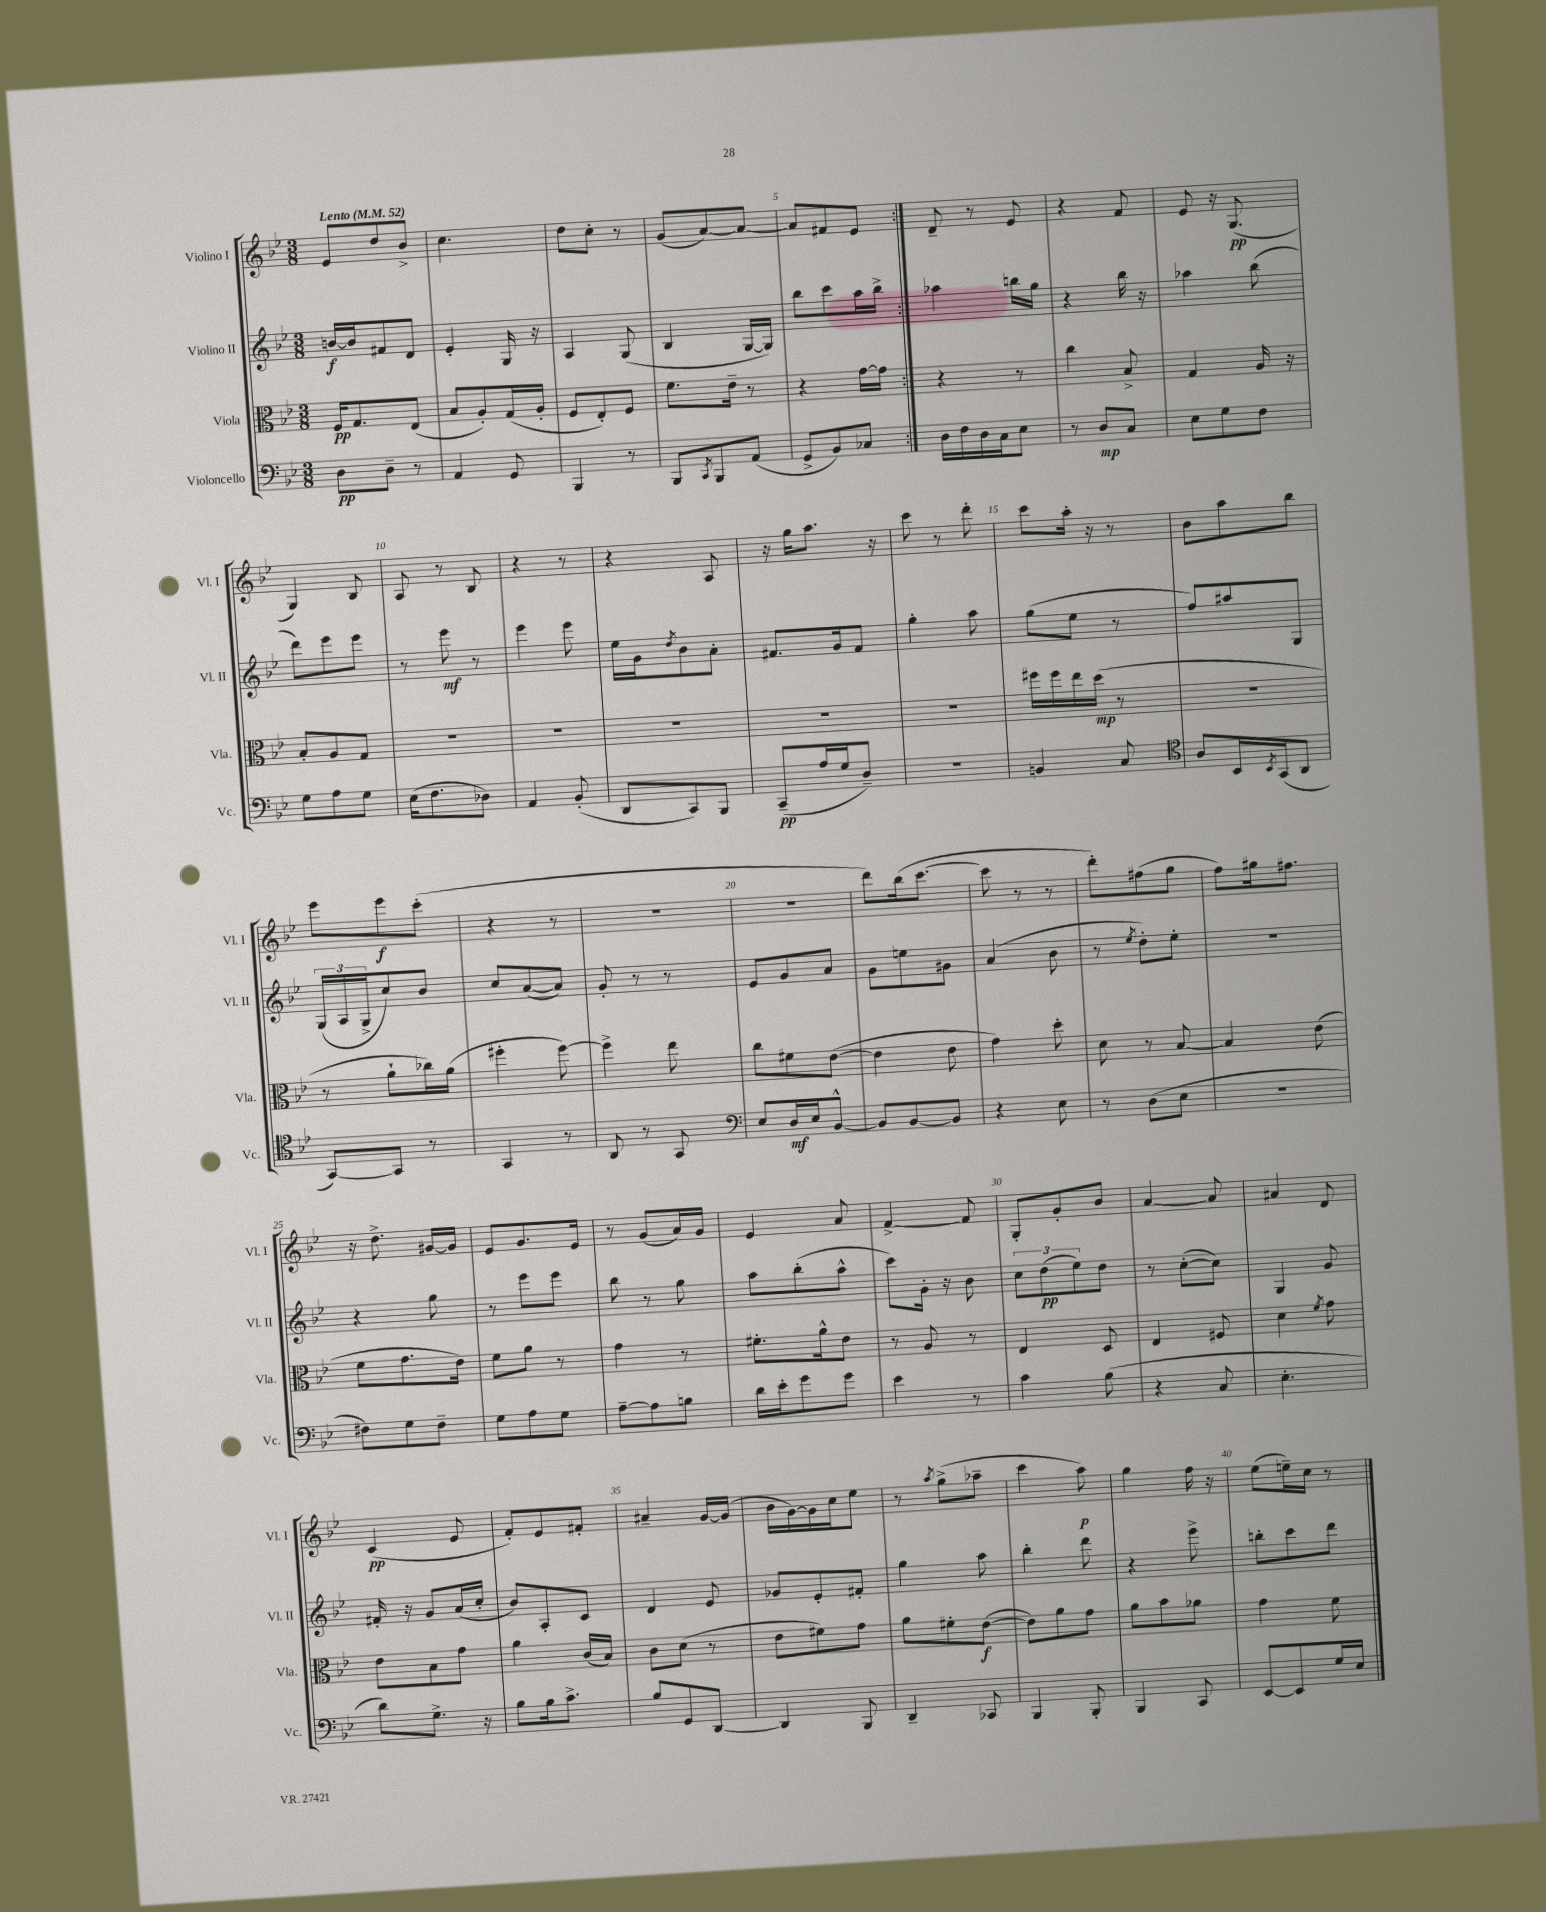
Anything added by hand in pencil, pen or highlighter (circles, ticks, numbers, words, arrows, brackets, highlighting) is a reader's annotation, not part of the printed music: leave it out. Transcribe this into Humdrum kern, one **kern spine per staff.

**kern	**kern	**kern	**kern
*staff4	*staff3	*staff2	*staff1
*clefF4	*clefC3	*clefG2	*clefG2
*k[b-e-]	*k[b-e-]	*k[b-e-]	*k[b-e-]
*M3/8	*M3/8	*M3/8	*M3/8
*MM52	*MM52	*MM52	*MM52
8D\L	16F/LK	[16b/LL	8e-/L
.	8.G/	16b/]J	.
8D~\J	.	8f#/	8dd/
8r	(8E-/J	8d/J	8b-^/J
=	=	=	=
4AA/	8B-/L	4e-'/	4.cc\
.	8A'/)	.	.
8GG/	(16G/L	16G/	.
.	16A'/JJ	16r	.
=	=	=	=
4BBB-/	8F/L	4A/	8dd\L
.	8E-'/)	.	8cc'\J
8r	8F/J	(8G/	8r
=	=	=	=
8BBB-/L	8.f\L	4B-/	(8g/L
8qCC/	.	.	.
8BBB-/	.	.	[8a/)
.	16e-~\Jk	.	.
(8AA/J	8r	[16G/LL	8a/_J
.	.	16G/]JJ)	.
=	=	=	=
8GG^/L	4r	8bb-\L	8a/]L
8BB-/)	.	8ccc\	8f#/
8C-/J	[16g\LL	16aa\L	8e-/J
.	16g\]JJ	16bb-^\JJ	.
=:|!	=:|!	=:|!	=:|!
16D\LL	4r	4aa-\	8d~/
16F\	.	.	.
16D\	.	.	8r
16C\J	.	.	.
8E-\J	8r	16bb\LL	8e-/
.	.	16gg\JJ	.
=	=	=	=
8r	4cc\	4r	4r
8D/L	.	.	.
8C/J	8B-^/	16bb-\	8f/
.	.	16r	.
=	=	=	=
8E-\L	4G/	4aa-\	8e-/
8G\	.	.	16r
.	.	.	(8.G/
8F\J	16A/	(8bb-\	.
.	16r	.	.
=	=	=	=
8G\L	8B-'/L	8ddd\L)	4G/)
8A\	8A/	8eee-\	.
8G\J	8G/J	8eee-\J	8B-/
=	=	=	=
(16E-\LK	4.r	8r	8A/
8.F\	.	.	.
.	.	8eee-\	8r
8D-\J)	.	8r	8B-/
=	=	=	=
4AA/	4.r	4eee-\	4r
(8BB-'/	.	8eee-\	8r
=	=	=	=
8DD/L	4.r	16ee-\LL	4r
.	.	16g\J	.
.	.	8qdd/	.
8CC/)	.	8b-\	.
8BBB-/J	.	8a'\J	8A/
=	=	=	=
(8CC~/L	4.r	8.f#/L	16r
.	.	.	16gg\LK
16A/L	.	.	8.aa\J
16G/J	.	16g/k	.
8D~/J)	.	8f#/J	.
.	.	.	16r
=	=	=	=
4.r	4.r	4gg'\	8ccc\
.	.	.	8r
.	.	8aa\	8ddd'\
=	=	=	=
4BB/	16ff#\LL	(8gg\L	8ccc\L
.	16ff#\	.	.
.	16ee-\	8ee-\J	16aa'\Jk
.	(16dd\JJ	.	16r
8C/	8r	8r	8r
=	=	=	=
*clefC4	*	*	*
8A/L	4.r	8ff/L)	8b-\L
16BB-/L	.	8aa#/	8aa\
8qBB-/	.	.	.
(16GG/J	.	.	.
8AA/J	.	8G/J	8bb-\J
=	=	=	=
[8GG/L)	8r	(24G/LL	8eee-\L
.	.	24A/	.
.	.	24G^/J	.
8GG/]J	8a`\L	8cc/)	8eee-\
8r	16cc-\L)	8b-/J	(8ccc'\J
.	(16a\JJ	.	.
=	=	=	=
4GG/	4ff#'\	8cc/L	4r
.	.	([8a/	.
8r	[8ff#\)	8a/]J)	8r
=	=	=	=
8AA/	4ff#^\]	8g'/	4.r
8r	.	8r	.
8GG/	8ee-\	8r	.
=	=	=	=
*clefF4	*	*	*
8E-/L	8cc\L	8e-/L	4.r
16D/L	8f#\	8g/	.
16E-/J	.	.	.
[8BB-^^/J	([8e-\J	8a/J	.
=	=	=	=
8BB-/]L	4e-\]	8g\L	8ddd\L)
[8BB-/	.	8ee\	(16bb-\k
.	.	.	[8.ccc\J
8BB-/]J	8e-\	8g#\J	.
=	=	=	=
4r	4g\)	(4a/	8ccc\]
.	.	.	8r
8E-\	8dd'\	8b-\	8r
=	=	=	=
8r	8d\	8r	8ddd'\L)
.	.	8qee-/	.
(8D\L	8r	8dd'\L)	(8ff#\
8E-\J	[8B-/	8ee-'\J	8gg\J
=	=	=	=
4.r	4B-/]	4.r	8ff\L)
.	.	.	16gg#\k
.	.	.	8.ff#\J
.	(8e-\	.	.
=	=	=	=
8F#\L)	8f\L	4r	16r
.	.	.	8.dd^\
8G\	8.g\	.	.
8F#~\J	.	8gg\	[16g#/LL
.	16e-\Jk)	.	16g#/]JJ
=	=	=	=
8G\L	8f\L	8r	8e-/L
8A\	8a\J	8eee-\L	8.g/
8G\J	8r	8eee-\J	.
.	.	.	16e-/Jk
=	=	=	=
[8A~\L	4g\	8bb-\	8r
8A\]	.	8r	(8g/L
8B\J	8r	8gg\	16a/L)
.	.	.	16g/JJ
=	=	=	=
16d\LL	8.f#'\L	8aa\L	4e-/
16e-'\J	.	.	.
8g\	.	(8bb-'\	.
.	16a^^\k	.	.
8g\J	8e-\J	8aa^^\J	8a/
=	=	=	=
4e-\	8r	8ccc\L)	[4f^/
.	8A/	16g'\Jk	.
.	.	16r	.
8r	8r	8b-\	8f/]
=	=	=	=
4c\	4E-/	12cc\L	8G'/L
.	.	(12dd\	.
.	.	.	8g'/
.	.	12ee-\)	.
(8B-\	8D/	8dd\J	8b-/J
=	=	=	=
4r	4E-/	8r	[4a/
.	.	([8cc'\L	.
8C/	8F#/	8cc\]J)	8a/]
=	=	=	=
4.E-'\	4d\	4G/	4a#/
.	8qf/	.	.
.	8g\	8g/	8d/
=	=	=	=
8d\L)	8e-\L	16f#'/	(4c/
.	.	16r	.
8.G^\J	8B-\	8g/L	.
.	8g\J	(16a/L	8e-/
16r	.	16cc'/JJ	.
=	=	=	=
8B-\L	4a\	8b-/L)	8f'/L)
16B-\k	.	8A'/	8e-/
8.c^\J	.	.	.
.	(16c/LL	8c/J	8f#'/J
.	16B-/JJ)	.	.
=	=	=	=
8B-/L	8c\L	4d/	4a#~/
8GG/	(8d\J	.	.
[8DD/J	8r	8e-/	[16g/LL
.	.	.	(16g/]JJ
=	=	=	=
4DD/]	8e-\L	8g-/L	16b-\LL
.	.	.	[16g\)
.	8f#\)	8e-'/	16g\]
.	.	.	16cc\J
8BBB-/	8g\J	8f#'/J	8ee-\J
=	=	=	=
4DD~/	8a\L	4gg\	8r
.	.	.	8qaa/
.	8f#'\	.	(8gg^\L
8CC-/	([8e-\J	8aa\	8aa-~\J
=	=	=	=
4BBB-/	8e-\]L)	4bb-'\	4ccc\
.	8a\	.	.
8BBB-'/	8g\J	8ddd\	8aa\)
=	=	=	=
4BBB-/	8a\L	4r	4gg\
.	8b-\	.	.
8CC/	8a-\J	8eee-^\	16ff\
.	.	.	16r
=	=	=	=
[8EE-/L	4g\	8bb'\L	(8ee-\L
8EE-/]	.	8ccc\	16ee~\L)
.	.	.	16cc\JJ
16G/L	8f\	8ddd\J	8r
16E-/JJ	.	.	.
==	==	==	==
*-	*-	*-	*-
